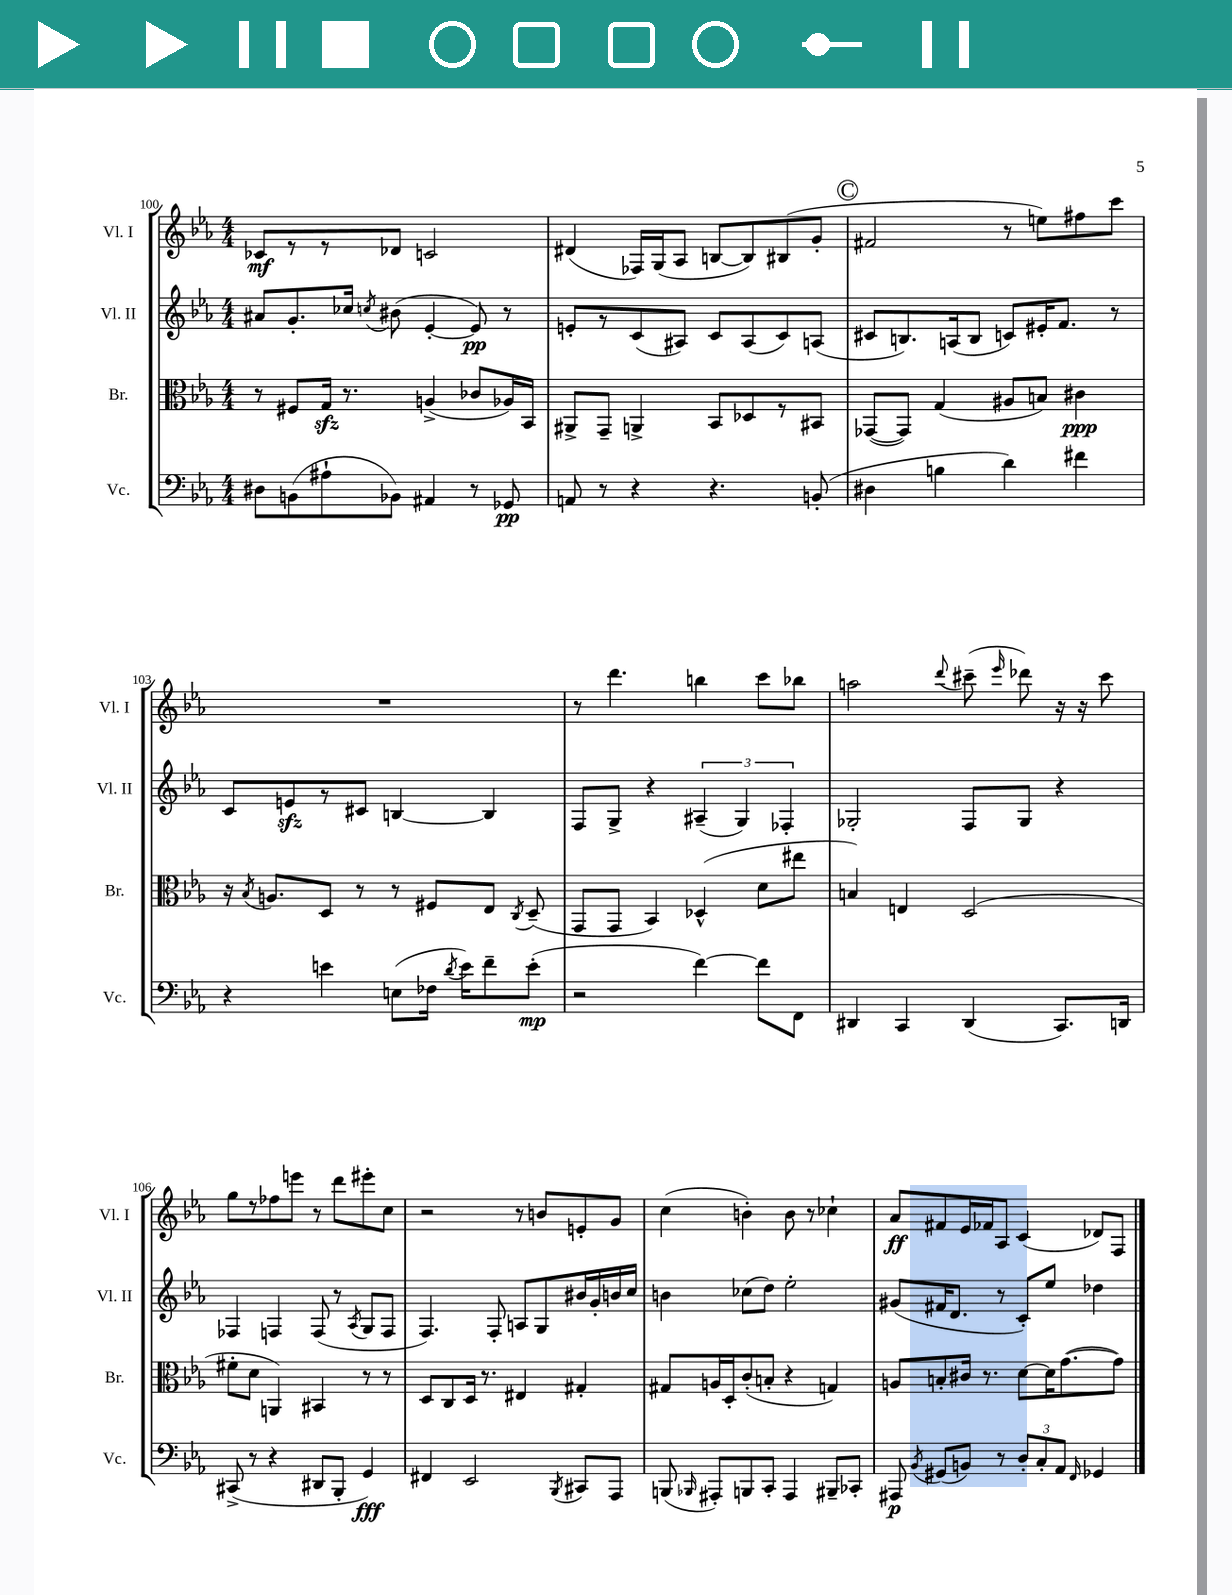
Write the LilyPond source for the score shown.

<<
\new StaffGroup <<
\new Staff = "s0" \with { instrumentName = "Vl. I" shortInstrumentName = "Vl. I" } {
    \clef treble \key ees \major \numericTimeSignature \time 4/4
    \autoBeamOff ces'8[\mf r8 r8 des'8] c'2 |
    dis'4( fes16[) g16( aes8] b8[~ b8) bis8( g'8]-. |
    \mark \markup { \circle "C" } fis'2 r8 e''8[) fis''8 c'''8] |
    R1 |
    r8 d'''4. b''4 c'''8[ bes''8] |
    a''2 \appoggiatura { d'''8 } cis'''8--( \grace { ees'''16 } des'''8) r16 r16 cis'''8 |
    g''8[ r8 fes''8 e'''8] r8 d'''8[ eis'''8-. c''8] |
    r2 r8 b'8[ e'8-. g'8] |
    c''4( b'4-.) b'8 r8 ces''4-! |
    aes'8[\ff fis'8 ees'16 fes'16 aes8] c'4( des'8[) f8] \bar "|." |
}
\new Staff = "s1" \with { instrumentName = "Vl. II" shortInstrumentName = "Vl. II" } {
    \clef treble \key ees \major \numericTimeSignature \time 4/4
    \autoBeamOff ais'8[ g'8.-. ces''16] \acciaccatura { c''8 } bis'8( ees'4~-. ees'8\pp) r8 |
    e'8[-. r8 c'8( ais8]) c'8[ ais8( c'8) a8]( |
    \mark \markup { \circle "C" } cis'8[ b8.) a16( b8] c'8[) eis'16-. f'8.] r8 |
    c'8[ e'8\sfz r8 cis'8] b4~ b4 |
    f8[ g8]-> r4 \tuplet 3/2 { ais4--( g4) fes4-. } |
    ges2-. f8[ ges8] r4 |
    fes4 f4 f8( r8 \acciaccatura { aes8 } g8[ f8] |
    f4.) f8-. a8[ g8 bis'16 g'16-. b'16 c''16] |
    b'4 ces''8[( d''8]) ees''2-. |
    gis'8[( fis'16 d'8.] r8 c'8[-.) ees''8] des''4 \bar "|." |
}
\new Staff = "s2" \with { instrumentName = "Br." shortInstrumentName = "Br." } {
    \clef alto \key ees \major \numericTimeSignature \time 4/4
    \autoBeamOff r8 fis8[ g16]\sfz r8. a4->( ces'8[ aes16) bes,16] |
    ais,8[-> g,8]-- a,4-> bes,8[ des8 r8 bis,8] |
    \mark \markup { \circle "C" } ges,8[~( ges,8]) g4( ais8[ b8]) cis'4\ppp |
    r16 \acciaccatura { bes8 } a8.[ d8] r8 r8 fis8[ ees8] \acciaccatura { c8 } d8--( |
    g,8[ g,8] bes,4) des4-^( d'8[ eis''8] |
    b4) e4 d2( |
    fis'8[-. d'8] a,4) bis,4 r8 r8 |
    d8[ c8 d16] r8. eis4 gis4-. |
    gis8[ a16 d16-. c'8-.( b8]-. r4 g4) |
    a8[ b8-. cis'16] r8. d'8[~ d'16 g'8.~( g'8]) \bar "|." |
}
\new Staff = "s3" \with { instrumentName = "Vc." shortInstrumentName = "Vc." } {
    \clef bass \key ees \major \numericTimeSignature \time 4/4
    \autoBeamOff dis8[ b,8( ais8-! bes,8]) ais,4 r8 ges,8\pp |
    a,8 r8 r4 r4. b,8-.( |
    \mark \markup { \circle "C" } dis4 b4 d'4) fis'4 |
    r4 e'4 e8[( fes16] \acciaccatura { d'8 } e'16[) f'8-- e'8]-.\mp( |
    r2 f'4~) f'8[ f,8] |
    dis,4 c,4 dis,4( c,8.[) d,16] |
    cis,8->( r8 r4 dis,8[ bes,,8]-. g,4\fff) |
    fis,4 ees,2 \acciaccatura { bes,,8 } cis,8[ aes,,8] |
    b,,8( \grace { bes,,16 } ais,,8[-.) b,,8 c,8]-. ais,,4 bis,,8[-- ces,8]-. |
    ais,,8\p \acciaccatura { bes,8 } gis,8[( b,8]) r8 \tuplet 3/2 { d8[-. c8-. aes,8] } \grace { f,16 } ges,4 \bar "|." |
}
>>
>>
\layout { \context { \Score currentBarNumber = #100 } }
